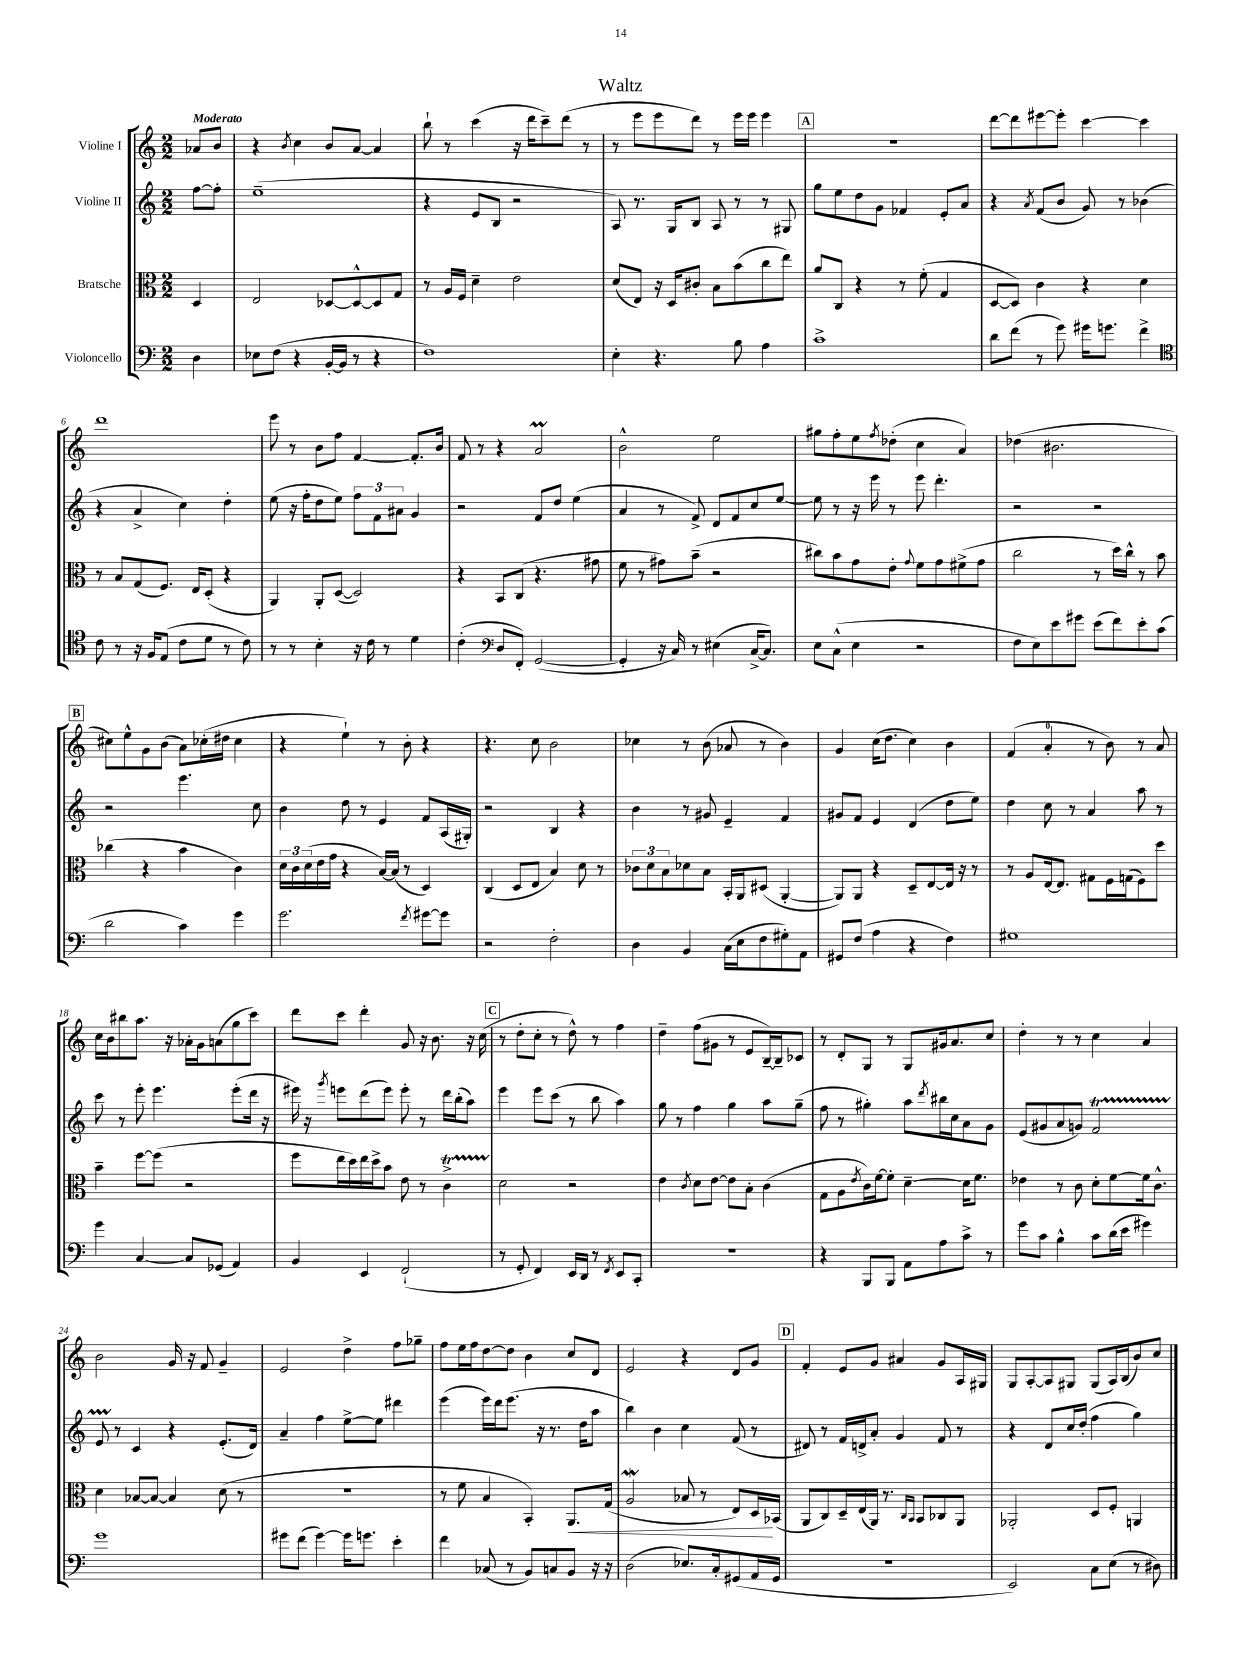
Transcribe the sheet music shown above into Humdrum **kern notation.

**kern	**kern	**kern	**kern
*staff4	*staff3	*staff2	*staff1
*clefF4	*clefC3	*clefG2	*clefG2
*k[]	*k[]	*k[]	*k[]
*M2/2	*M2/2	*M2/2	*M2/2
4D	4D	[8ff	8a-
.	.	8ff']	8b
=	=	=	=
8E-	2E	(1ee~	4r
(8F	.	.	.
.	.	.	8qb
4r	.	.	4cc
[16BB'	[8D-	.	8b
16BB]	.	.	.
8r	8D-^^_	.	[8a
4r	8D-]	.	4a]
.	8G	.	.
=	=	=	=
1F)	8r	4r	8bb`
.	16A	.	8r
.	16F	.	.
.	4d~	8e	(4ccc
.	.	8B	.
.	2e	2r	16r
.	.	.	16ddd
.	.	.	8ccc~)
.	.	.	(8ddd
.	.	.	8r
=	=	=	=
4E'	(8d	8A)	8r
.	8E)	8.r	8eee
4.r	16r	.	8eee
.	16D	16G	.
.	8c#'	8B	8ddd)
.	8B	8A	8r
8B	(8b	8r	16eee
.	.	.	16eee
4A	8cc	8r	4eee
.	8ee)	8G#	.
=	=	=	=
1c^	8a	8gg	1r
.	8C	8ee	.
.	4r	8dd	.
.	.	8g	.
.	8r	4f-	.
.	(8f'	.	.
.	4G	8e'	.
.	.	8a	.
=	=	=	=
8d	[8D	4r	[8ddd
(8f	8D])	.	8ddd]
.	.	8qa	.
8r	4c	(8f	[8eee#
8g)	.	8b	8eee#']
16g#	4r	8g)	[4ccc
8.g	.	.	.
.	.	8r	.
4f^	4d	(4b-	4ccc]
=	=	=	=
*clefC4	*	*	*
8c	8r	4r	1ddd
8r	8B	.	.
16r	(8G	4a^	.
16F	.	.	.
(8E	8.F)	.	.
8c	.	4cc)	.
.	16E	.	.
8d	(8D'	.	.
8r	4r	4dd'	.
8c)	.	.	.
=	=	=	=
8r	4AA)	(8ee	8eee
8r	.	16r	8r
.	.	16ff'	.
4B'	8AA'	8dd	8b
.	([8D	8ee)	8ff
16r	2D])	12ff	[4f
16c	.	.	.
.	.	12f	.
8r	.	.	.
.	.	12a#	.
4d	.	4g	8.f']
.	.	.	16b
=	=	=	=
(4c'	4r	2r	8f
.	.	.	8r
*clefF4	*	*	*
8D	8BB	.	4r
8FF')	(8C	.	.
([2GG	4.r	8f	2a
.	.	8dd	.
.	.	(4ee	.
.	8g#	.	.
=	=	=	=
4GG']	8f	4a	2b^^
.	8r	.	.
16r	8g#)	8r	.
16C)	.	.	.
8r	(8b~	8f^)	.
(4E#	2r	8d	2ee
.	.	8f	.
[16C^	.	8cc	.
8.C])	.	.	.
.	.	[8ee	.
=	=	=	=
8E	8cc#)	8ee]	8gg#
(8C^^	8b	8r	8ff'
4E	8g	16r	8ee
.	.	16eee	.
.	.	.	8qff
.	8e'	8r	(8dd-'
.	8qqg	.	.
2r	8f	8eee	4cc
.	8g	4.ddd'	.
.	(8f#^	.	4a)
.	8g	.	.
=	=	=	=
8F	2cc	2r	(4dd-
8E)	.	.	.
8e	.	.	2.b#
8g#	.	.	.
(8e	8r	2r	.
8f)	16dd)	.	.
.	16cc^^	.	.
8e'	8r	.	.
(8c	8b	.	.
=	=	=	=
2d	(4cc-	2r	8cc#)
.	.	.	8ee^^
.	4r	.	8g
.	.	.	(8b
4c)	4b	4.eee	8a)
.	.	.	(16cc-'
.	.	.	16dd#
4g	4c)	.	4cc-
.	.	8cc	.
=	=	=	=
2.g	24d	4b	4r
.	24c	.	.
.	(24d	.	.
.	16e	.	.
.	16g	.	.
.	4r	8dd	4ee`)
.	.	8r	.
.	[16B)	4e	8r
.	(16B]	.	.
.	8r	.	8b'
8qf	.	.	.
[8g#	4D)	8f	4r
8g#]	.	(16A	.
.	.	16G#')	.
=	=	=	=
2r	(4C	2r	4.r
.	8D	.	.
.	8E	.	8cc
2F'	4B)	4B	2b
.	8d	4r	.
.	8r	.	.
=	=	=	=
4D	12c-	4b	4cc-
.	12d	.	.
.	12B	.	.
4BB	8d-	8r	8r
.	8B	8g#	(8b
(16C	16BB'	4e~	8a-
16E	16AA	.	.
8F	(8D#	.	8r
8G#')	[4AA'	4f	4b)
8AA	.	.	.
=	=	=	=
8GG#	8AA])	8g#	4g
(8F	8AA	8f	.
4A	4r	4e	(16cc
.	.	.	8.dd
4r	8D~	(4d	4cc)
.	[8E	.	.
4F)	16E]	8dd	4b
.	16r	.	.
.	8r	8ee)	.
=	=	=	=
1G#	8r	4dd	(4f
.	8A	.	.
.	[16E	8cc	4a'
.	8.E]	.	.
.	.	8r	.
.	8G#	4a	8r
.	16F	.	8b)
.	(16G	.	.
.	8F)	8aa	8r
.	8dd	8r	8a
=	=	=	=
4g	4b~	8ccc	16cc
.	.	.	16b
.	.	8r	8bb#
[4C	[8ff	8eee'	8.aa
.	(8ff]	4.eee	.
.	.	.	16r
8C]	2r	.	16a-'
.	.	.	16g
(8GG-	.	.	(8a
4AA)	.	(8eee'	8gg
.	.	16ddd	8ccc)
.	.	16r	.
=	=	=	=
4BB	8ff	16eee#)	8ddd
.	.	16r	.
.	.	8qggg	.
.	16ee	8eee	8ccc
.	16dd)	.	.
4EE	16ee	(8ddd	4ddd'
.	16dd^	.	.
.	8b	8eee)	.
(2FF`	8e	8eee'	8g
.	8r	8r	16r
.	.	.	8.b
.	4c^	16ddd	.
.	.	(16bb'	.
.	.	8aa)	16r
.	.	.	(16cc
=	=	=	=
8r	2d	4eee	8r
8GG'	.	.	8dd'
4FF)	.	8eee	8cc'
.	.	(8ccc	8r
16EE	2r	8r	8dd^^)
16DD	.	.	.
8r	.	8bb	8r
8qFF	.	.	.
8EE	.	4aa)	4ff
8CC'	.	.	.
=	=	=	=
1r	4e	8gg	4dd~
.	.	8r	.
.	8qc	.	.
.	8d	4ff	(8ff
.	[8e	.	8g#
.	8e]	4gg	8r
.	8B'	.	8e
.	(4c	8aa	[16B~)
.	.	.	16B~]
.	.	(8gg~	8c-
=	=	=	=
4r	8G	8ff	8r
.	8A	8r	8d'
.	8qe	.	.
8BBB	16c)	4gg#')	8G
.	[16f	.	.
8BBB	8f']	.	8r
8AA	[4d~	8aa	8G
.	.	8qddd	.
8A	.	16bb#	16g#
.	.	16cc	8.a
8c^	16d]	8a	.
.	8.f	.	.
8r	.	8g	8cc
=	=	=	=
8g	4e-	(8e	4dd'
8c	.	8g#	.
4B^^	8r	8a	8r
.	8c	8g)	8r
8c	8d'	2f	4cc
(16d	[8f	.	.
16e	.	.	.
4g#)	16f]	.	4a
.	8.c^^	.	.
=	=	=	=
1g	4d	8e	2b
.	.	8r	.
.	[8B-	4c	.
.	8B-_	.	.
.	4B-]	4r	16g
.	.	.	16r
.	.	.	8f
.	(8d	(8.e'	4g~
.	8r	.	.
.	.	16d)	.
=	=	=	=
8g#	1r	4a~	2e
(8f	.	.	.
[4g#)	.	4ff	.
16g#]	.	[8ee^	4dd^
8.g	.	.	.
.	.	8ee]	.
4e'	.	4ddd#	8ff
.	.	.	8gg-~
=	=	=	=
4f	8r	(4eee	8ff
.	8f	.	16ee
.	.	.	16ff
(8C-	4B	16eee)	[8dd
.	.	16ddd	.
8r	.	(8.eee	8dd]
8BB)	4BB')	.	4b
.	.	16r	.
8C	.	8.r	.
8BB	8.AA	.	8cc
.	.	16dd	.
16r	.	8aa	8d
16r	(16G	.	.
=	=	=	=
(2D	2A	4bb)	2e
.	.	4b	.
8.E-)	8B-	4cc	4r
.	8r	.	.
16C'	.	.	.
(8GG#	8E)	(8f	8d
16AA	16D	8r	8g
16GG#	(16BB-	.	.
=	=	=	=
1r	8AA	8d#)	4f'
.	8C)	8r	.
.	16D~	16f	8e
.	(16E	16d^	.
.	16AA)	8a'	8g
.	8.r	.	.
.	.	4g	4a#
.	16qqC	.	.
.	16qqBB	.	.
.	8BB	.	.
.	8C-	8f	8g
.	8AA	8r	16A
.	.	.	16G#
=	=	=	=
2EE)	2AA-'	4r	8G
.	.	.	[8A'
.	.	8d	8A]
.	.	16cc	8G#
.	.	(16dd'	.
8C	8D	4ff	(8G#
(8E	8F'	.	16A)
.	.	.	(16B
8r	4AA	4gg)	8b)
8D#)	.	.	8cc
==	==	==	==
*-	*-	*-	*-
